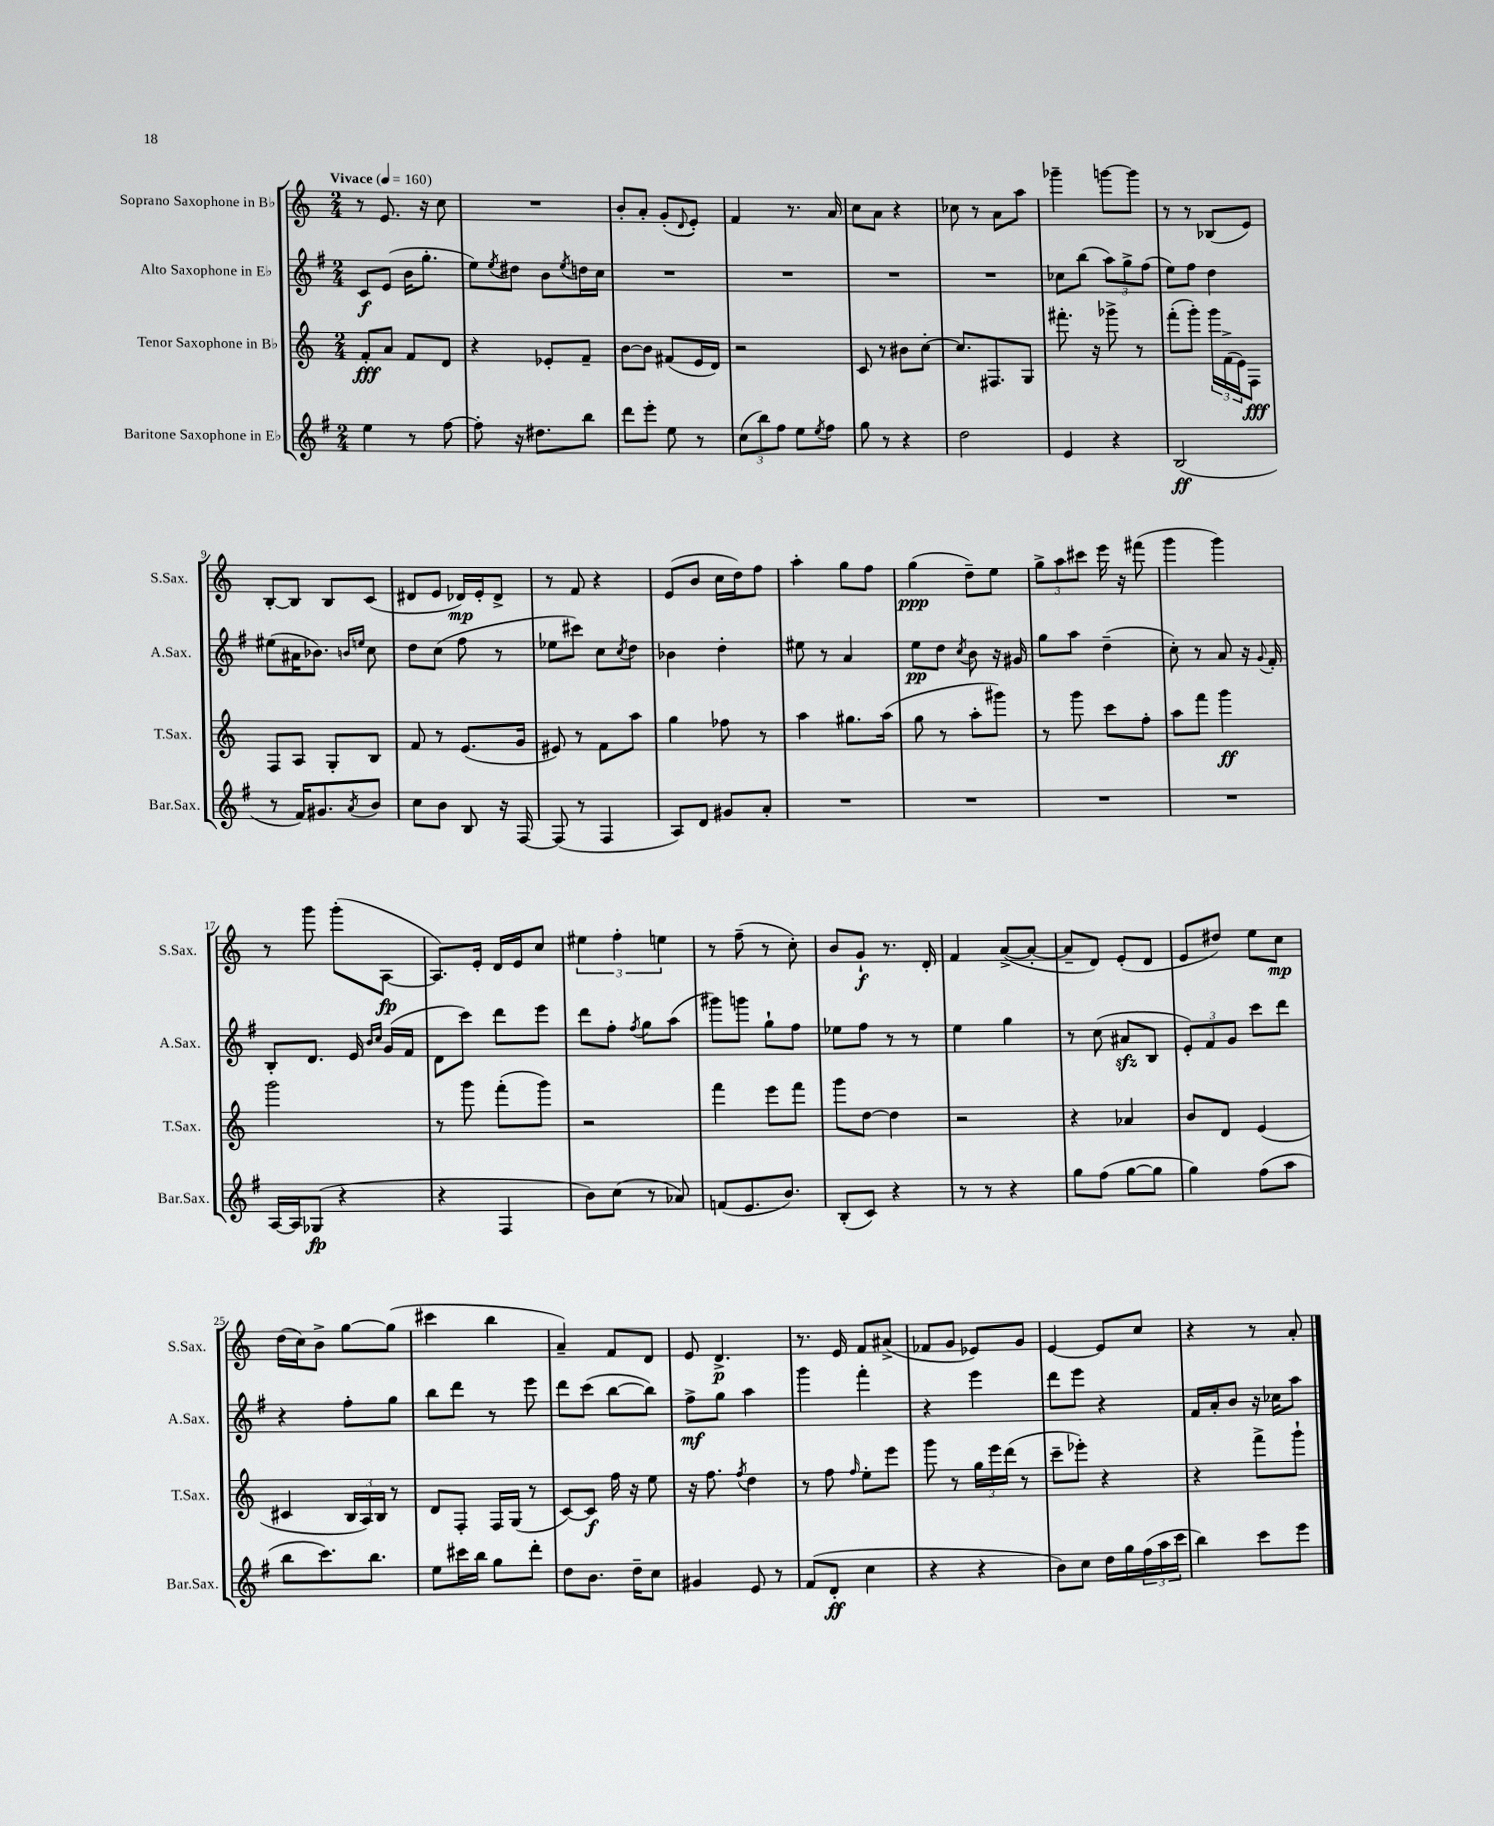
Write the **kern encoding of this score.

**kern	**dynam	**kern	**dynam	**kern	**dynam	**kern	**dynam
*part4	*part4	*part3	*part3	*part2	*part2	*part1	*part1
*staff4	*staff4	*staff3	*staff3	*staff2	*staff2	*staff1	*staff1
*I"Baritone Saxophone in E♭	*	*I"Tenor Saxophone in B♭	*	*I"Alto Saxophone in E♭	*	*I"Soprano Saxophone in B♭	*
*I'Bar.Sax.	*	*I'T.Sax.	*	*I'A.Sax.	*	*I'S.Sax.	*
*clefG2	*	*clefG2	*	*clefG2	*	*clefG2	*
*k[f#]	*	*k[]	*	*k[f#]	*	*k[]	*
*M2/4	*	*M2/4	*	*M2/4	*	*M2/4	*
*MM160	*	*MM160	*	*MM160	*	*MM160	*
=1	=1	=1	=1	=1	=1	=1	=1
!	!	!	!	!	!	!LO:TX:a:B:t=Vivace	!
4ee\	.	8f'/L	fff	8c/L	f	8r	.
.	.	8a/J	.	(8e/J	.	8.e/	.
8r	.	8f/L	.	16b\KL	.	.	.
.	.	.	.	8.gg'\J	.	16r	.
[8ff#\	.	8d/J	.	.	.	8cc\	.
=2	=2	=2	=2	=2	=2	=2	=2
8ff#'\]	.	4r	.	8ee\L)	.	2r	.
.	.	.	.	8qee/	.	.	.
16r	.	.	.	8dd#X\J	.	.	.
8.dd#X\L	.	.	.	.	.	.	.
.	.	8e-X'/L	.	8b\L	.	.	.
.	.	.	.	8qee/	.	.	.
8bb\J	.	8f~/J	.	16ddn\L	.	.	.
.	.	.	.	16cc\JJ	.	.	.
=3	=3	=3	=3	=3	=3	=3	=3
8ddd\L	.	[8b\L	.	2r	.	8b'/L	.
8eee'\J	.	8b\J]	.	.	.	8a'/J	.
8ee\	.	(8f#X/L	.	.	.	(8g'/L	.
.	.	.	.	.	.	8qqd/	.
8r	.	16e/L	.	.	.	8e'/J)	.
.	.	16d/JJ)	.	.	.	.	.
=4	=4	=4	=4	=4	=4	=4	=4
(12cc\L	.	2r	.	2r	.	4f/	.
12bb\)	.	.	.	.	.	.	.
12ff#\J	.	.	.	.	.	.	.
8ee\L	.	.	.	.	.	8.r	.
8qee/	.	.	.	.	.	.	.
8ff#\J	.	.	.	.	.	.	.
.	.	.	.	.	.	16a/	.
=5	=5	=5	=5	=5	=5	=5	=5
8gg\	.	8c/	.	2r	.	8cc\L	.
8r	.	8r	.	.	.	8a\J	.
4r	.	8b#X\L	.	.	.	4r	.
.	.	[8cc'\J	.	.	.	.	.
=6	=6	=6	=6	=6	=6	=6	=6
2dd\	.	8.cc/L]	.	2r	.	8cc-X\	.
.	.	.	.	.	.	8r	.
.	.	8.F#X/	.	.	.	.	.
.	.	.	.	.	.	8a\L	.
.	.	8G/J	.	.	.	8aa\J	.
=7	=7	=7	=7	=7	=7	=7	=7
4e/	.	8.fff#X'\	.	8cc-X\L	.	4ggg-X~\	.
.	.	.	.	(8bb\J	.	.	.
.	.	16r	.	.	.	.	.
4r	.	8ggg-X^\	.	12aa\L)	.	[8gggn\L	.
.	.	.	.	12gg^\	.	.	.
.	.	8r	.	.	.	8ggg\J]	.
.	.	.	.	(12ff#\J	.	.	.
=8	=8	=8	=8	=8	=8	=8	=8
(2B/	ff	(8fff'\L	.	8ee\L)	.	8r	.
.	.	8ggg'\J)	.	8ff#\J	.	8r	.
.	.	24ggg\LL	.	4dd\	.	(8B-X/L	.
.	.	(24f^\	.	.	.	.	.
.	.	24e\J)	.	.	.	.	.
.	.	8F\J	fff	.	.	8e/J)	.
!!LO:LB:g=z
=9	=9	=9	=9	=9	=9	=9	=9
8r	.	8F/L	.	(8ee#X\L	.	[8B'/L	.
16f#/KL)	.	8A/J	.	16a#X\K	.	8B/J]	.
8.g#X/	.	.	.	8.b-X\J)	.	.	.
.	.	8G'/L	.	.	.	8B/L	.
.	.	.	.	16qqbn/LL	.	.	.
8qa/	.	.	.	16qqeen/JJ	.	.	.
8b/J	.	8B/J	.	8cc\	.	(8c/J	.
=10	=10	=10	=10	=10	=10	=10	=10
8cc\L	.	8f/	.	8dd\L	.	8d#X/L	.
8b\J	.	8r	.	(8cc\J	.	8e/J	.
8B/	.	(8.e/L	.	8ff#\	.	16d-X/LL)	mp
.	.	.	.	.	.	16e'/J	.
16r	.	.	.	8r	.	8d-^/J	.
[16F#/	.	16g/Jk	.	.	.	.	.
=11	=11	=11	=11	=11	=11	=11	=11
(8F#/]	.	8e#X/)	.	8ee-X\L	.	8r	.
8r	.	8r	.	8ccc#X\J)	.	8f/	.
4F#/	.	8f\L	.	8cc\L	.	4r	.
.	.	.	.	8qcc/	.	.	.
.	.	8aa\J	.	8dd\J	.	.	.
=12	=12	=12	=12	=12	=12	=12	=12
8A/L)	.	4gg\	.	4b-X\	.	(8e/L	.
8d/J	.	.	.	.	.	8b/J	.
8g#X/L	.	8ff-X\	.	4dd'\	.	16cc\LL	.
.	.	.	.	.	.	16dd\J)	.
8a'/J	.	8r	.	.	.	8ff\J	.
=13	=13	=13	=13	=13	=13	=13	=13
2r	.	4aa\	.	8ee#X\	.	4aa'\	.
.	.	.	.	8r	.	.	.
.	.	8.gg#X\L	.	4a/	.	8gg\L	.
.	.	.	.	.	.	8ff\J	.
.	.	(16aa\Jk	.	.	.	.	.
=14	=14	=14	=14	=14	=14	=14	=14
2r	.	8gg\	.	8ee\L	pp	(4gg\	ppp
.	.	8r	.	8dd\J	.	.	.
.	.	.	.	8qcc/	.	.	.
.	.	8aa'\L	.	8b\	.	8dd~\L)	.
.	.	8ggg#X\J)	.	16r	.	8ee\J	.
.	.	.	.	16g#X/	.	.	.
=15	=15	=15	=15	=15	=15	=15	=15
2r	.	8r	.	8gg\L	.	12gg^\L	.
.	.	.	.	.	.	12aa\	.
.	.	8ggg\	.	8aa\J	.	.	.
.	.	.	.	.	.	12ccc#X\J	.
.	.	8ccc\L	.	(4dd~\	.	16eee\	.
.	.	.	.	.	.	16r	.
.	.	8ff'\J	.	.	.	(8fff#X\	.
=16	=16	=16	=16	=16	=16	=16	=16
2r	.	8aa\L	.	8cc'\)	.	4ggg\	.
.	.	8fff\J	.	8r	.	.	.
.	.	4ggg\	ff	8a/	.	4ggg\)	.
.	.	.	.	16r	.	.	.
.	.	.	.	8qqg/	.	.	.
.	.	.	.	16f#'/	.	.	.
!!LO:LB:g=z
=17	=17	=17	=17	=17	=17	=17	=17
[16A/LL	.	2ggg\	.	8B'/L	.	8r	.
16A/J]	.	.	.	.	.	.	.
(8G-X/J	fp	.	.	8.d/J	.	8ggg\	.
4r	.	.	.	.	.	(8ggg'\L	.
.	.	.	.	16e/	.	.	.
.	.	.	.	16qqb/LL	.	.	.
.	.	.	.	16qqcc/JJ	.	.	.
.	.	.	.	(16g/LL	.	[8A\J	fp
.	.	.	.	16f#/JJ	.	.	.
=18	=18	=18	=18	=18	=18	=18	=18
4r	.	8r	.	8d\L	.	8.A/L])	.
.	.	8ggg\	.	8ccc\J)	.	.	.
.	.	.	.	.	.	16e'/Jk	.
4F#/	.	(8fff'\L	.	8ddd\L	.	16d/LL	.
.	.	.	.	.	.	16e/J	.
.	.	8ggg\J)	.	8eee\J	.	8cc/J	.
=19	=19	=19	=19	=19	=19	=19	=19
8b\L)	.	2r	.	8ddd\L	.	6ee#X\	.
(8cc\J	.	.	.	8ff#'\J	.	.	.
.	.	.	.	.	.	6ff'\	.
.	.	.	.	8qff#/	.	.	.
8r	.	.	.	8gg\L	.	.	.
.	.	.	.	.	.	6een\	.
8a-X/)	.	.	.	(8aa\J	.	.	.
=20	=20	=20	=20	=20	=20	=20	=20
(8fn/L	.	4fff\	.	8ggg#X\L)	.	8r	.
8.e/	.	.	.	8gggn\J	.	(8ff~\	.
.	.	8eee\L	.	8gg`\L	.	8r	.
8.b/J)	.	.	.	.	.	.	.
.	.	8fff\J	.	8ff#\J	.	8cc'\)	.
=21	=21	=21	=21	=21	=21	=21	=21
(8B'/L	.	8ggg\L	.	8ee-X\L	.	8b/L	.
8c/J)	.	[8dd\J	.	8ff#\J	.	8g`/J	f
4r	.	4dd\]	.	8r	.	8.r	.
.	.	.	.	8r	.	.	.
.	.	.	.	.	.	16d'/	.
=22	=22	=22	=22	=22	=22	=22	=22
8r	.	2r	.	4ee\	.	4f/	.
8r	.	.	.	.	.	.	.
4r	.	.	.	4gg\	.	([8a^/L	.
.	.	.	.	.	.	8a'/J_	.
=23	=23	=23	=23	=23	=23	=23	=23
8gg\L	.	4r	.	8r	.	8a~/L]	.
(8ff#\J	.	.	.	(8cc\	.	8d/J)	.
[8gg\L	.	4a-X/	.	8a#Xzz/L	.	(8e'/L	.
8gg\J]	.	.	.	8B/J	.	8d/J	.
=24	=24	=24	=24	=24	=24	=24	=24
4gg\)	.	8b/L	.	12e'/L)	.	8e/L	.
.	.	.	.	12f#/	.	.	.
.	.	8d/J	.	.	.	8dd#X/J)	.
.	.	.	.	12g/J	.	.	.
(8ff#\L	.	(4e/	.	8ccc\L	.	8ee\L	.
8aa\J	.	.	.	8ddd\J	.	8cc\J	mp
!!LO:LB:g=z
=25	=25	=25	=25	=25	=25	=25	=25
8bb\L	.	4c#X/	.	4r	.	(16dd\LL	.
.	.	.	.	.	.	16cc\J)	.
8.ccc\)	.	.	.	.	.	8b^\J	.
.	.	24B/LL	.	8ff#'\L	.	[8gg\L	.
.	.	24A/)	.	.	.	.	.
8.bb\J	.	.	.	.	.	.	.
.	.	24B/JJ	.	.	.	.	.
.	.	8r	.	8gg\J	.	(8gg\J]	.
=26	=26	=26	=26	=26	=26	=26	=26
8ee\L	.	8d/L	.	8bb\L	.	4ccc#X\	.
16ccc#X\L	.	8F'/J	.	8ddd\J	.	.	.
16bb\JJ	.	.	.	.	.	.	.
8gg\L	.	16F/LL	.	8r	.	4bb\	.
.	.	(16G/JJ	.	.	.	.	.
8ddd'\J	.	8r	.	8eee\	.	.	.
=27	=27	=27	=27	=27	=27	=27	=27
8dd\L	.	[8c/L)	.	8ddd\L	.	4a~/)	.
8.b\J	.	8c/J]	f	(8ccc\J	.	.	.
.	.	16ff\	.	[8bb\L	.	8f/L	.
16dd~\KL	.	16r	.	.	.	.	.
8cc\J	.	8ee\	.	8bb\J])	.	8d/J	.
=28	=28	=28	=28	=28	=28	=28	=28
4g#X/	.	16r	.	8ff#^\L	mf	8e/	.
.	.	8.ff\	.	.	.	.	.
.	.	.	.	8gg\J	.	4.d^/	p
.	.	8qff/	.	.	.	.	.
8e/	.	4dd\	.	4aa\	.	.	.
8r	.	.	.	.	.	.	.
=29	=29	=29	=29	=29	=29	=29	=29
(8f#/L	.	8r	.	4ggg\	.	8.r	.
8d'/J	ff	8ff\	.	.	.	.	.
.	.	.	.	.	.	16e/	.
.	.	16qqff/	.	.	.	.	.
4cc\	.	8ee'\L	.	4fff#'\	.	8f/L	.
.	.	8eee\J	.	.	.	(8a#X^/J	.
=30	=30	=30	=30	=30	=30	=30	=30
4r	.	8ggg\	.	4r	.	8f-X/L	.
.	.	8r	.	.	.	8g/J	.
4r	.	24gg\LL	.	4eee\	.	8e-X/L)	.
.	.	24eee\	.	.	.	.	.
.	.	(24ddd\JJ	.	.	.	.	.
.	.	8r	.	.	.	8g/J	.
=31	=31	=31	=31	=31	=31	=31	=31
8b\L)	.	8ccc~\L	.	8ddd\L	.	[4e/	.
8cc\J	.	8eee-X'\J)	.	8eee\J	.	.	.
16dd\LL	.	4r	.	4r	.	8e/L]	.
16gg\	.	.	.	.	.	.	.
(24ff#\	.	.	.	.	.	8cc/J	.
24aa\	.	.	.	.	.	.	.
24ccc\JJ	.	.	.	.	.	.	.
=32	=32	=32	=32	=32	=32	=32	=32
4bb\)	.	4r	.	16f#/LL	.	4r	.
.	.	.	.	16a'/J	.	.	.
.	.	.	.	8b/J	.	.	.
8ccc\L	.	8fff^\L	.	16r	.	8r	.
.	.	.	.	16cc-X\KL	.	.	.
8eee\J	.	8ggg`\J	.	8aa\J	.	8a'/	.
==	==	==	==	==	==	==	==
*-	*-	*-	*-	*-	*-	*-	*-
